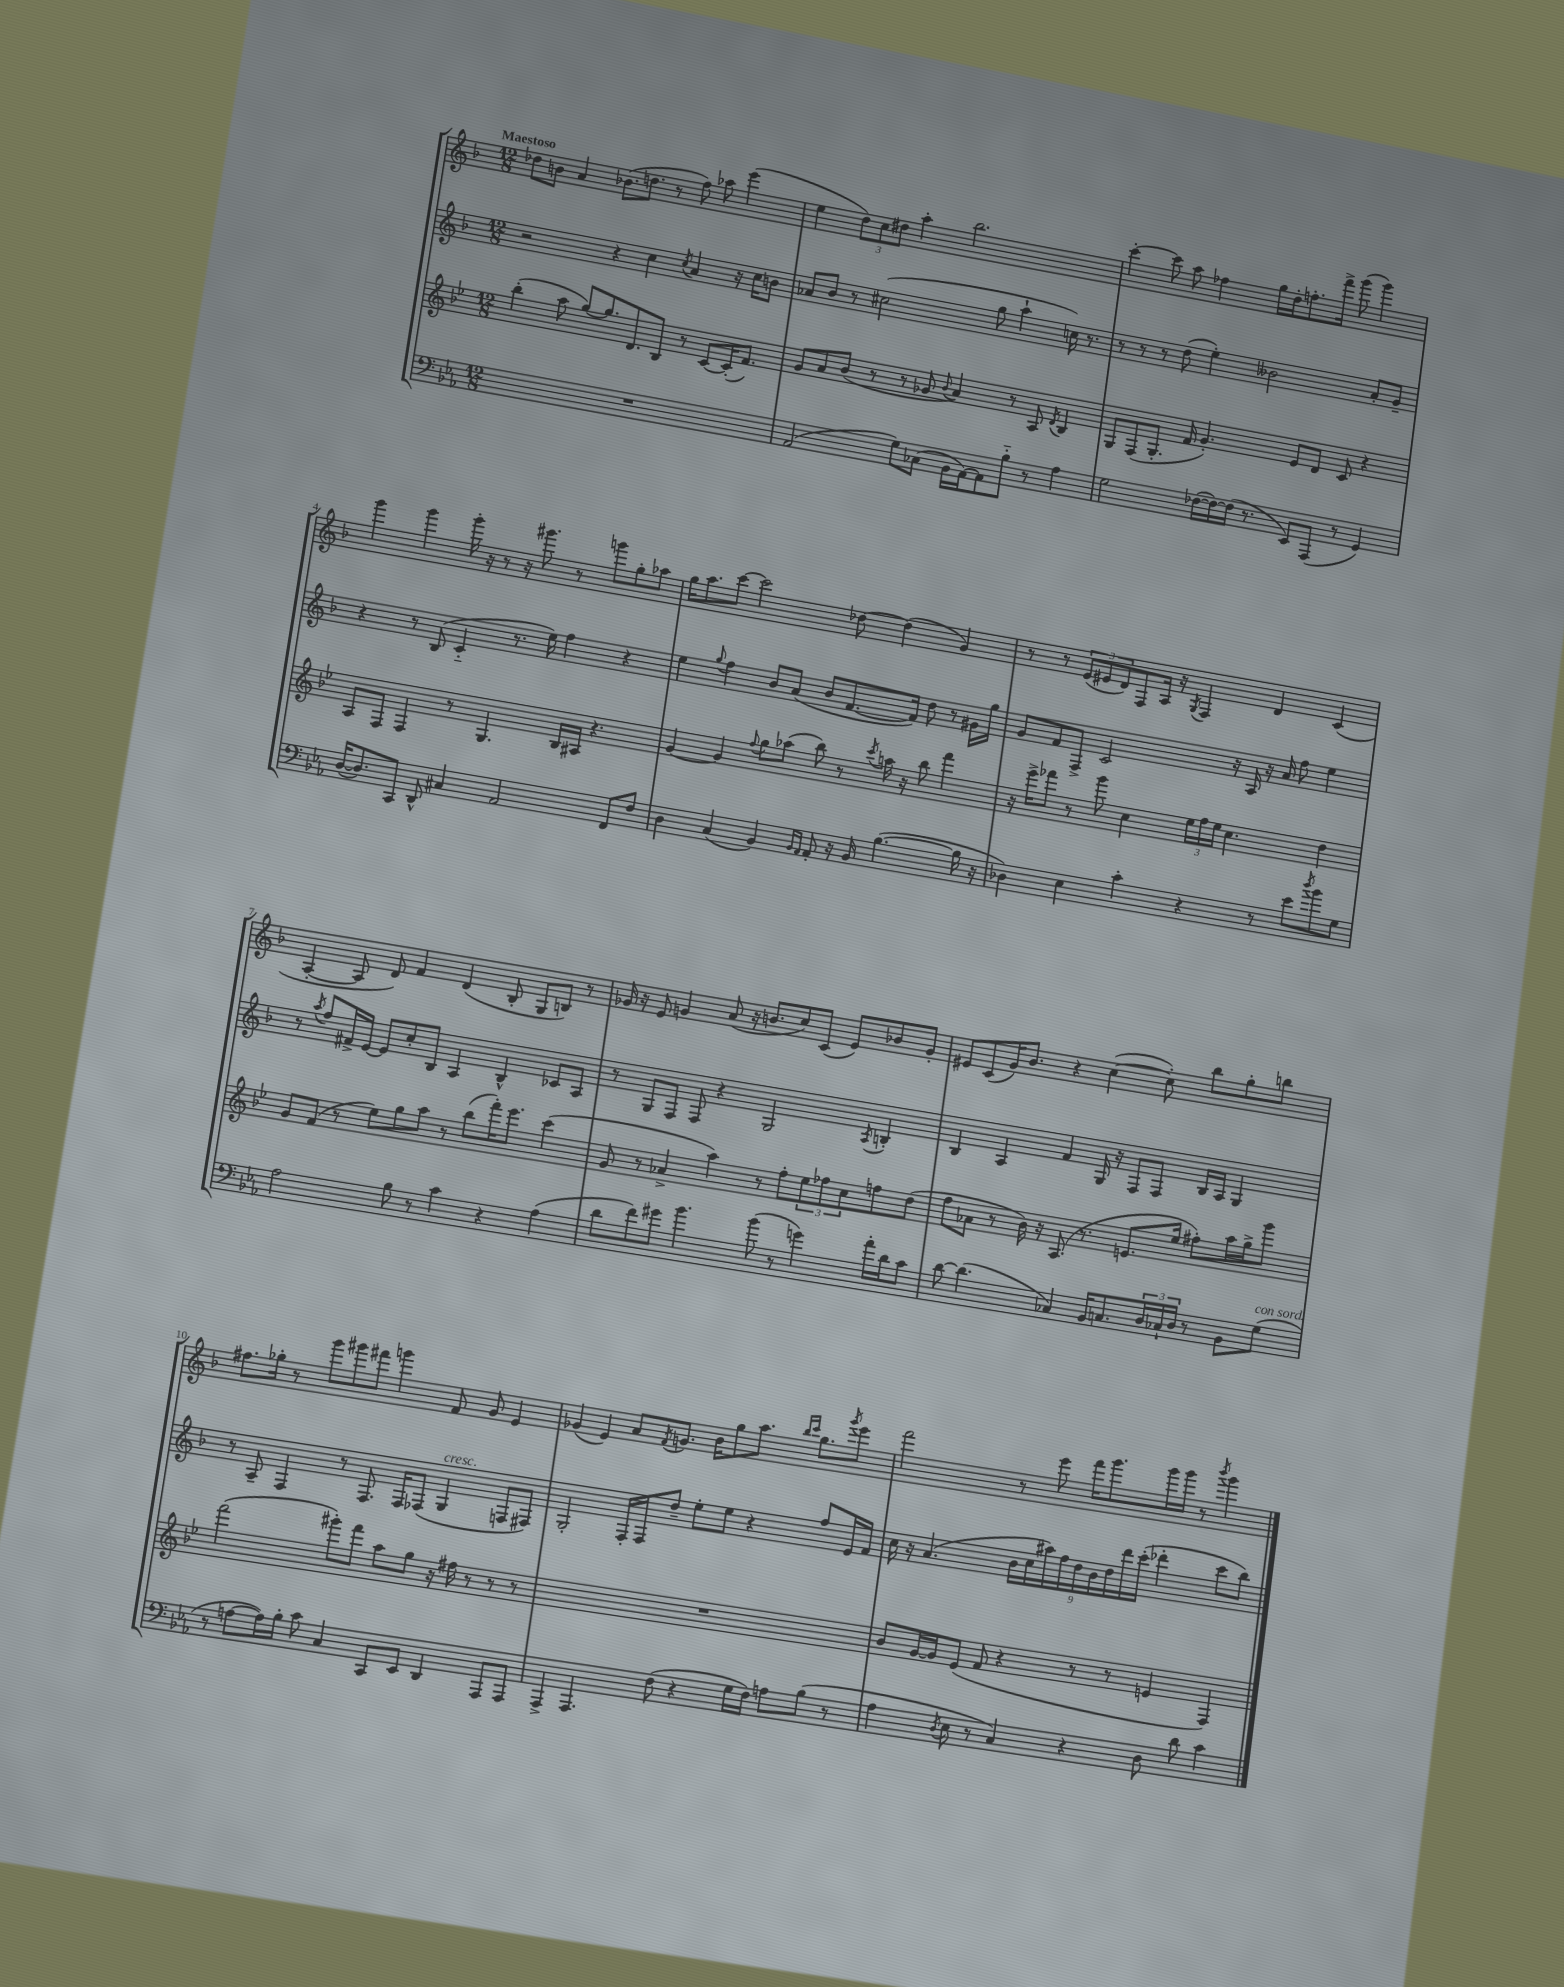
<<
\new StaffGroup <<
\new Staff = "s0" {
    \clef treble \key f \major \numericTimeSignature \time 12/8 \tempo "Maestoso"
    des''8 b'8 a'4 bes'8.( d''8. r8 f''8) aes''8 e'''4( |
    e''4 \tuplet 3/2 { d''8) c''8 dis''8 } a''4-. bes''2. |
    c'''4~-. c'''8 a''8 fes''4 g''16 d''16-. f''8.-. f'''16-> g'''8( g'''4) |
    g'''4 g'''4 g'''16-. r16 r8 r16 gis'''8. r8 g'''8 g''8-. aes''8 |
    g''16 a''8. c'''8~ c'''2 des''8~ des''4( g'4) |
    r8 r8 \tuplet 3/2 { e'8( eis'8 d'8) } f8 a16 r16 \acciaccatura { g8 } f4 d'4 c'4( |
    a4~-. a8 d'8) f'4 d'4( bes8-. g8 b8) r8 |
    ges'16 r16 e'8 g'4 a'8( r16 b'8. c''8) c'8( e'8) bes'8 g'8-. |
    eis'8 c'8( g'16) bes'8. r4 c''4~( c''8-.) bes''8 g''8-. b''8 |
    fis''8. ges''16-. r8 g'''8 gis'''8 fis'''8 g'''4 f'8 g'8 e'4 |
    ges'4( e'4) a'8 \acciaccatura { f'8 } g'8. bes'16 g''8 a''8. \grace { bes''16 c'''16 } g''8. \acciaccatura { g'''8 } e'''8 |
    f'''2 r8 e'''8 f'''16 g'''8. g'''16 g'''16 r8 \acciaccatura { bes'''8 } g'''4 \bar "|." |
}
\new Staff = "s1" {
    \clef treble \key f \major \numericTimeSignature \time 12/8
    r2 r4 c''4 \acciaccatura { c''8 } a'4 r16 c''16 b'8 |
    aes'8 bes'8 r8 cis''2( g''8 a''4-! c''16) r8. |
    r8 r8 r8 d''8( e''4-.) beses'2 a'8-. g'8-- |
    r4 r8 bes8( c'4-_ r8. e''16) f''4 r4 |
    e''4 \appoggiatura { g''8 } f''4 bes'8 a'8( bes'8 f'8.~ f'16) d''8 r8 gis'16 g''16 |
    g'8 f'8 f8-> c'2 r16 a16 r16 a'16 f''8 e''4 |
    r8 \acciaccatura { a''8 } f''8 fis'16-> e'16~ e'8 c''8-. bes8 a4 bes4-^ ces'8 a8 |
    r8 g8 f8 f8 r4 g2 \acciaccatura { a8 } b4-. |
    bes4 a4 f'4 g16 r16 f8 f8 bes16 a16 g4 |
    r8 a8-- f4 r8 f8. f16 fes8( g4^\markup { \italic "cresc." } f8 fis8) |
    g2-. f16-. f16 d''8-- e''8-. e''8 r4 f''8 e'16 f'16 |
    c''16 r16 a'4.( \tuplet 9/8 { bes'16 c''16 ais''16) f''16 d''16 bes'16 d''16 d'''16 c'''16-.( } des'''4-. c'''8 bes''8) \bar "|." |
}
\new Staff = "s2" {
    \clef treble \key bes \major \numericTimeSignature \time 12/8
    bes''4-.( a''8 g''8~) g''8. d'8. bes8 r8 c'8~ c'16-.( f'8.) |
    g'8 a'8 bes'8( r8 r8 ges'8 \appoggiatura { bes'8 } a'4) r8 a8 \acciaccatura { d'8 } bes4 |
    g8 f8( g8.-. f'16 g'4.-.) ees'8 d'8 c'8 r4 |
    a8 f8 f4 r8 g4. bes16 ais16 r4. |
    g'4~ g'4 \appoggiatura { f''8 } g''8 aes''8( bes''8) r8 \acciaccatura { c'''8 } a''16 r16 bes''8 f'''4 |
    r16 ees'''16-> fes'''8 r8 g'''8 c''4 \tuplet 3/2 { ees''16 f''16 ees''16 } c''4. d''4 |
    g'8 f'8( r8 ees''8) g''8 a''8 r8 bes''8( f'''16-.) ees'''8. c'''4( |
    g'8 r8 aes'4-> a''4) r8 f''8-. \tuplet 3/2 { ees''8 fes''8 c''8 } f''8 d''8( |
    f''8 aes'8 r8 bes'16) r16 a8.( r8. e'8. ees''16 fis''8-.) a''16 g''16-> g'''8 |
    f'''2( gis'''8-.) f'''8 a''8 g''8 r16 fis''16 r8 r8 r8 |
    R1. |
    bes'8 g'16~ g'16 ees'8( f'8 r4 r8 r8 e'4 f4) \bar "|." |
}
\new Staff = "s3" {
    \clef bass \key ees \major \numericTimeSignature \time 12/8
    R1. |
    aes,2( g8) ces8( bes,16 aes,16~) aes,8 bes8-_ r8 aes4 |
    g2 fes16~( fes16~) fes16( r8. ees,8) aes,,8( r8 g,4) |
    d16~( d8.) c,8 d,8-^ cis4 aes,2 f,8 f8 |
    d4 c4( bes,4) \grace { bes,16 aes,16 } aes,8-. r16 bes,16 bes4.~( bes16 r16 |
    des4) ees4 c'4-. r4 r8 ees'8 \acciaccatura { d''8 } bes'8 g8 |
    aes2 bes8 r8 c'4 r4 aes4( |
    d'8 f'8) gis'8 bes'4. bes'8( r8 g'4) aes'16-. d'16 c'8 |
    d'8~ d'4.( ces4) bes,16 c8. \tuplet 3/2 { d16 ces16-! d16 } r8 bes,8 g8^\markup { \italic "con sord." }( |
    r8 a8~ a16) bes16-. c'8 c4 c,8 ees,8 d,4 aes,,8 aes,,8 |
    aes,,4-> aes,,4. f8( r4 g16 f16) a8 bes8( r8 |
    aes4 \acciaccatura { d8 } ees8 r8 c4) r4 d8 d'8 c'4 \bar "|." |
}
>>
>>
